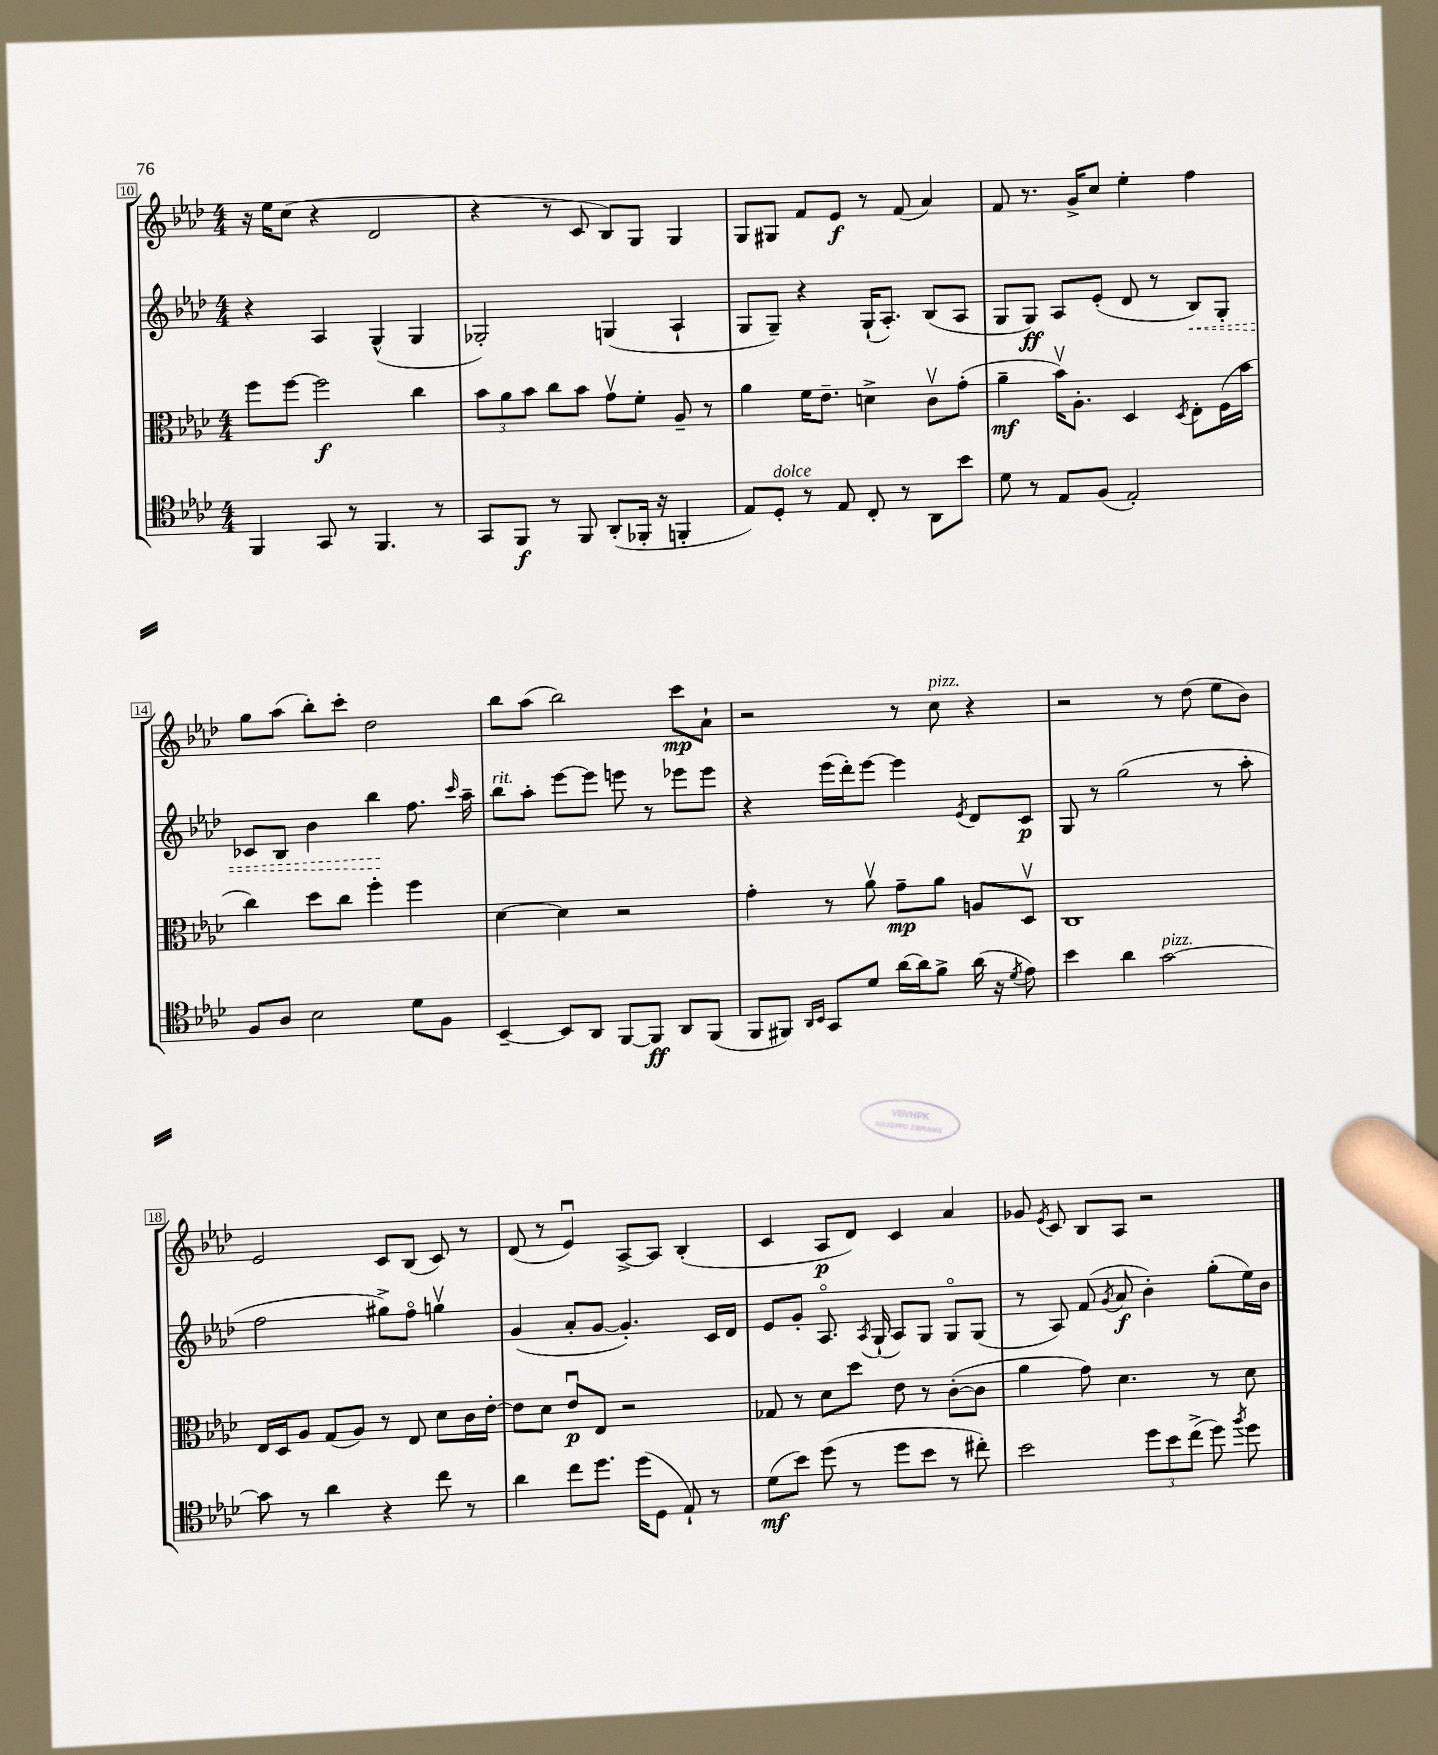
<<
\new StaffGroup <<
\new Staff = "s0" {
    \clef treble \key aes \major \numericTimeSignature \time 4/4
    \autoBeamOff r16 ees''16[ c''8]( r4 des'2 |
    r4 r8 c'8 bes8[) g8] g4 |
    g8[ gis8] f'8[ ees'8]\f r8 f'8( aes'4) |
    f'8 r8. g'16[-> c''8] ees''4-. f''4 |
    g''8[ aes''8]( bes''8[-.) c'''8]-. des''2 |
    bes''8[ aes''8]( bes''2) c'''8[\mp aes'8]-! |
    r2 r8 c''8^\markup { \italic "pizz." } r4 |
    r2 r8 des''8( ees''8[ bes'8]) |
    ees'2 c'8[ bes8]( c'8) r8 |
    des'8( r8 ees'4\downbow) aes8[~-> aes8] bes4-.( |
    c'4 aes8[\p des'8]) c'4 aes'4 |
    ges'8 \acciaccatura { ees'8 } c'8 bes8[ aes8] r2 \bar "|." |
}
\new Staff = "s1" {
    \clef treble \key aes \major \numericTimeSignature \time 4/4
    \autoBeamOff r4 aes4 g4-^( g4 |
    ges2-.) g4( aes4-! |
    g8[ g8]--) r4 g16[-!( aes8.]-.) bes8[( aes8] |
    g8[ g8]\ff) aes8[ ees'8]-.( des'8 r8 \once \override Hairpin.style = #'dashed-line bes8[\<) g8]-. |
    ces'8[ bes8] bes'4 bes''4\! f''8. \grace { c'''16 } aes''16-- |
    bes''8[^\markup { \italic "rit." } aes''8]-. ees'''8[~ ees'''8] e'''8 r8 ees'''8[ ees'''8] |
    r4 ees'''16[( des'''16-.) ees'''8]~ ees'''4 \acciaccatura { ees'8 } des'8[ c'8]\p |
    g8 r8 g''2( r8 aes''8-. |
    f''2 gis''8[->) f''8]\flageolet g''4\upbow |
    g'4( aes'8[-. g'8]~ g'4.-.) c'16[ des'16] |
    ees'8[ g'8]-. aes8.\flageolet \acciaccatura { aes8 } g16-!( aes8[) g8] g8[\flageolet g8]( |
    r8 aes8) f'8( \acciaccatura { g'8 } aes'8\f bes'4-.) g''8[-.( ees''16) bes'16] \bar "|." |
}
\new Staff = "s2" {
    \clef alto \key aes \major \numericTimeSignature \time 4/4
    \autoBeamOff f''8[ f''8]~ f''2\f c''4 |
    \tuplet 3/2 { bes'8[ aes'8 bes'8] } c''8[ bes'8] g'8[\upbow f'8]-. aes8-- r8 |
    aes'4 f'16[ ees'8.]-- d'4-> c'8[\upbow g'8]-.( |
    aes'4--\mf bes'16[\upbow) aes8.]-. des4 \acciaccatura { des8 } ees8[-. f16( bes'16] |
    c''4) des''8[ c''8] f''4-. f''4 |
    des'4~ des'4 r2 |
    g'4-. r8 aes'8\upbow g'8[--\mp aes'8] a8[ des8]\upbow |
    c1 |
    ees16[ des16 aes8] g8[( aes8]) r8 ees8 des'8[ c'16 ees'16]~-. |
    ees'8[ des'8] ees'8[\downbow\p ees8] r2 |
    ges8 r8 des'8[ des''8] ees'8 r8 c'8[~-.( c'8] |
    aes'4 g'8) des'4. r8 des'8 \bar "|." |
}
\new Staff = "s3" {
    \clef tenor \key aes \major \numericTimeSignature \time 4/4
    \autoBeamOff f,4 g,8 r8 f,4. r8 |
    g,8[ f,8]\f r8 f,8 aes,8[-.( fes,16]-. r16 f,4-. |
    ees8[) des8]-.^\markup { \italic "dolce" } r8 ees8 c8-. r8 aes,8[ bes'8] |
    des'8 r8 ees8[ f8]( ees2-.) |
    f8[ aes8] bes2 des'8[ f8] |
    bes,4~-- bes,8[ aes,8] f,8[~ f,8]\ff aes,8[ f,8]( |
    f,8[ fis,8]) \grace { aes,16[ bes,16] } g,8[ des'8] aes'16[~ aes'16 f'8]-> aes'16( r16 \acciaccatura { des'8 } ees'8) |
    bes'4 aes'4 g'2~^\markup { \italic "pizz." } |
    g'8 r8 aes'4 r4 c''8 r8 |
    aes'4 c''8[ des''8.] des''16[( des8] ees8-!) r8 |
    des'8[\mf( bes'8]) des''8( r8 des''8[ bes'8] r8 cis''8-.) |
    bes'2 \tuplet 3/2 { des''8[ bes'8 c''8]->( } des''8) \acciaccatura { f''8 } des''8 \bar "|." |
}
>>
>>
\layout { \context { \Score currentBarNumber = #10 \override BarNumber.stencil = #(make-stencil-boxer 0.1 0.3 ly:text-interface::print) } }
